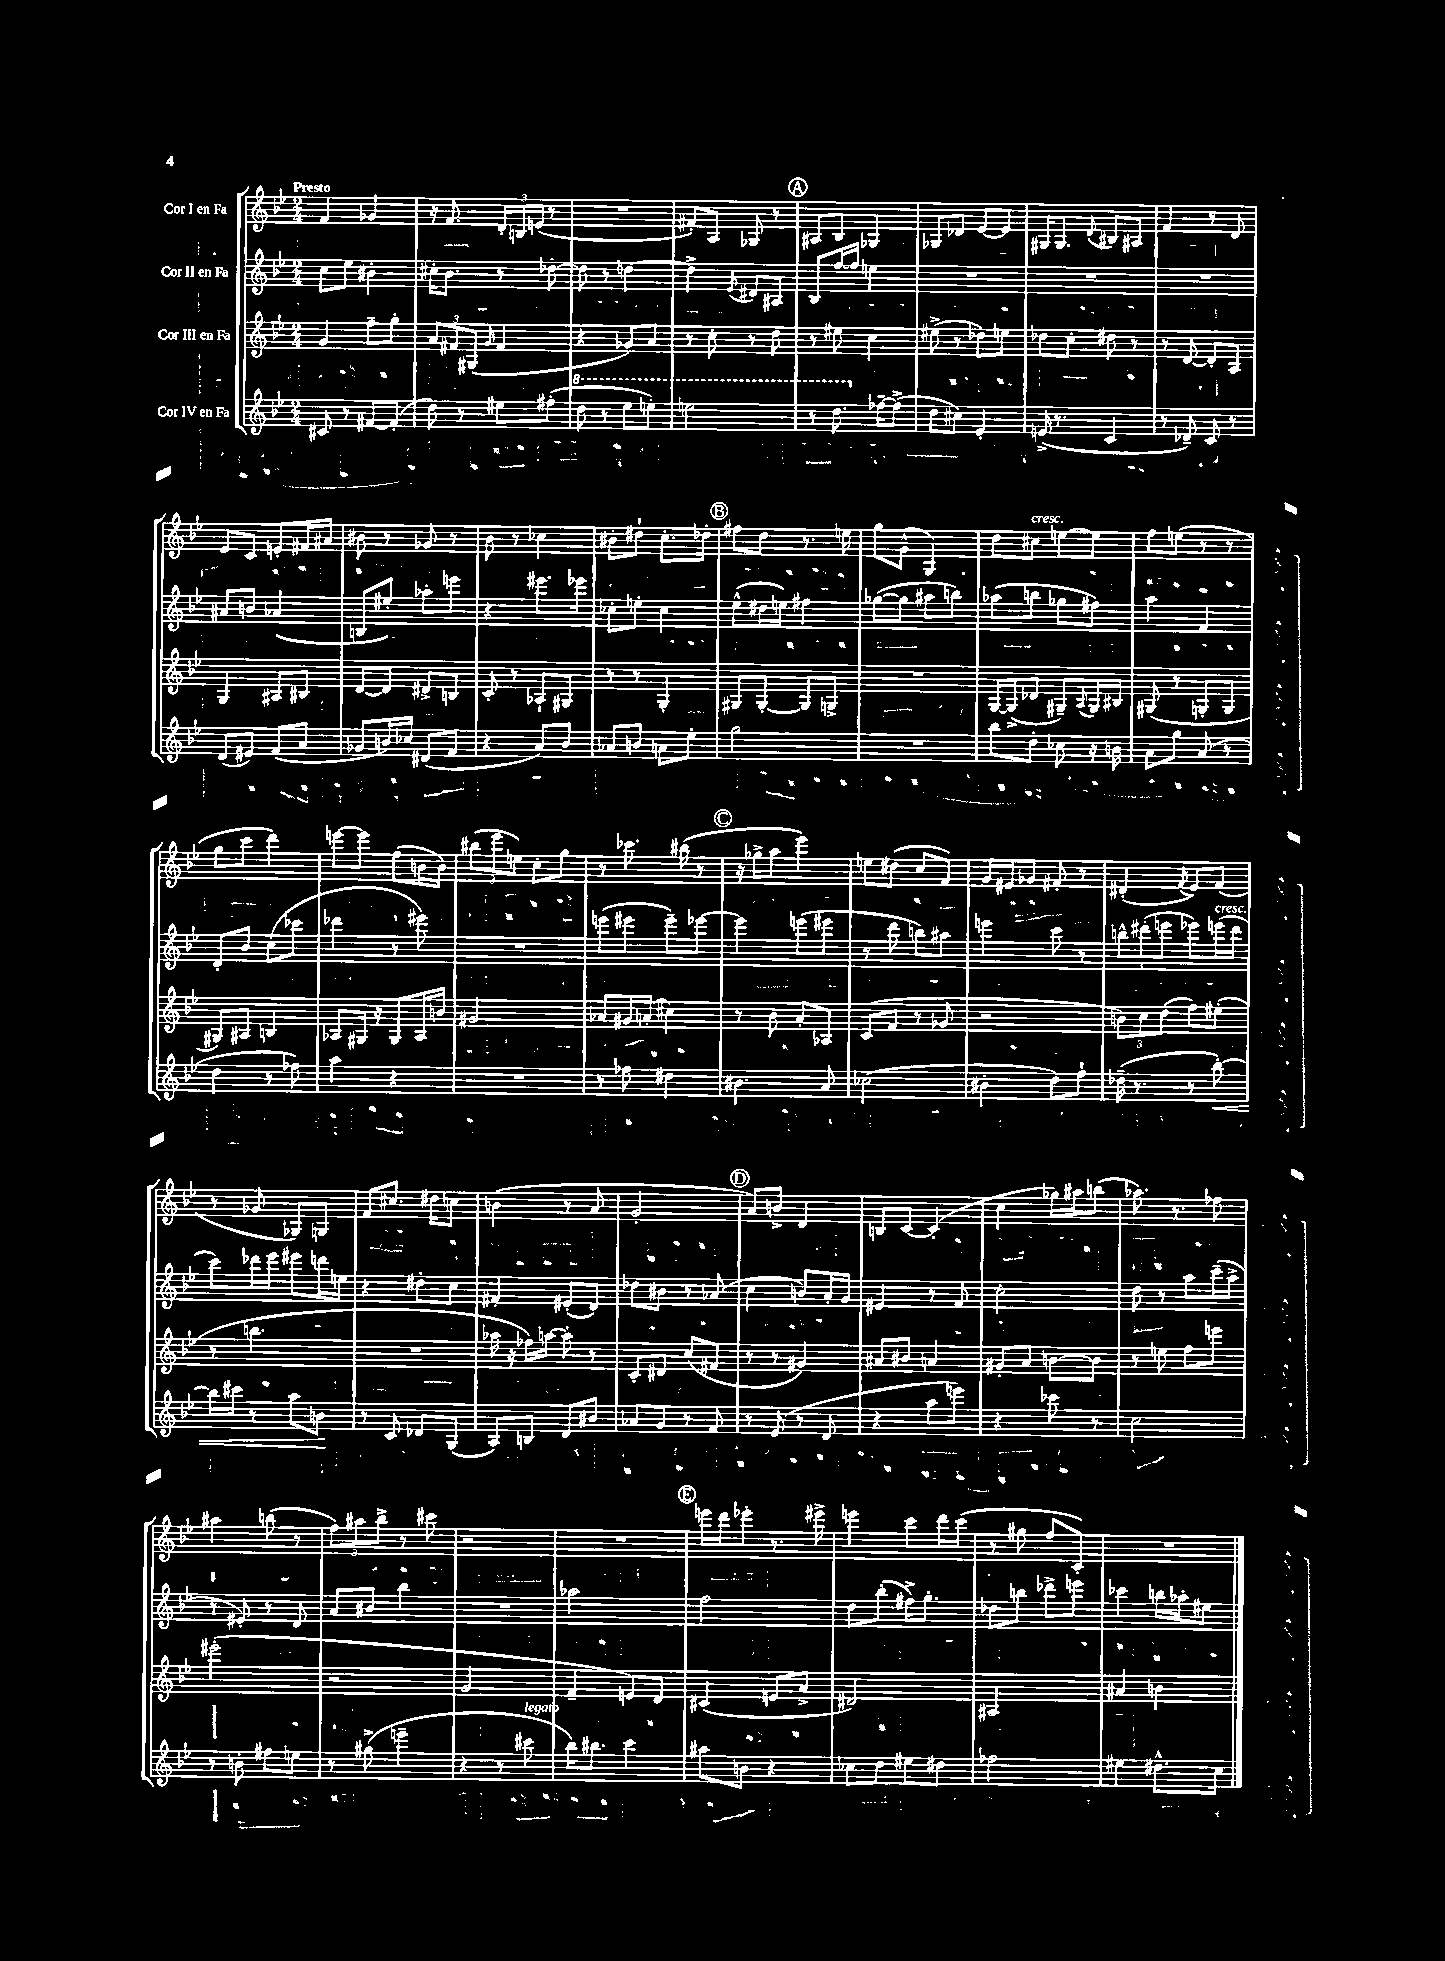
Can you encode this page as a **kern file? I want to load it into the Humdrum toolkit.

**kern	**kern	**kern	**kern
*staff4	*staff3	*staff2	*staff1
*clefG2	*clefG2	*clefG2	*clefG2
*k[b-e-]	*k[b-e-]	*k[b-e-]	*k[b-e-]
*M2/4	*M2/4	*M2/4	*M2/4
8c#	4g	8cc	4f
8r	.	8ee-	.
[8f#	8ff~	4b#'	4g-
(8f#']	8gg'	.	.
=	=	=	=
8dd)	12a	16cc#'	16r
.	.	8.b-	8.f
.	12f#	.	.
8r	.	.	.
.	(12G#	.	.
.	16qqg	.	.
8ee#	4f#	8r	24d'
.	.	.	24B
.	.	.	(24e
(8ff#'	.	[8dd-'	8r
=	=	=	=
8ddd	4r	8dd-]	2r
8r	.	8r	.
8eee-	8g-)	[4dd	.
8eee')	8a	.	.
=	=	=	=
2eee	8r	4dd^]	8f#')
.	8cc'	.	8A
.	.	8qe-	.
.	8r	8d#	8G-
.	8dd	8A#	8r
=	=	=	=
8r	8r	8B-	8A#
8.ddd	8ee#	[16ff	8B-
.	.	16ff]	.
.	4cc	4ee	4G-
[16ff-~	.	.	.
(8ff-^]	.	.	.
=	=	=	=
8dd	(8ee#^	2r	8G-
8cc#)	8r	.	8d-
4e-'	8dd-)	.	[8e-
.	8ee	.	8e-]
=	=	=	=
(16e^	8dd-	2r	16G#
8.r	.	.	8.G#
.	8cc'	.	.
.	.	.	8qqd
4c	8dd#	.	8B#
.	8r	.	8A#
=	=	=	=
8r	8r	2r	4f
8d-~)	[8d	.	.
8c	8d']	.	8r
8r	8A	.	8d
=	=	=	=
(8d	4G	8a#	8e-
8e#)	.	8b	8c
(8f	8A#	(4a-	8e'
8a	8B#	.	16f#
.	.	.	16a#
=	=	=	=
8g-	[8d	8B	8b#
16b)	8d]	8ee#')	8r
16cc-	.	.	.
(8d#	8d#^	8aa-'	8g-
8f	8B	8eee	8r
=	=	=	=
4r	8c'	4r	8b-
.	8r	.	8r
8a)	8A-`	8.eee#	4cc-
8b-	8G#	.	.
.	.	16eee-	.
=	=	=	=
8a-	8r	8cc-'	8b#'
8b	8r	8ee'	8dd#`
8a	4G'	4cc-	8.cc'
8ee-'	.	.	.
.	.	.	16dd-'
=	=	=	=
2gg	8G#	(8ee-^^	8ff#
.	[8G#'	16dd#	8dd
.	.	16ee)	.
.	8G#]	4ff#	8.r
.	8G^	.	.
.	.	.	16ee
=	=	=	=
2r	2r	([8gg-	8gg
.	.	8gg-]	(8g^^
.	.	8aa#	4G)
.	.	8bb)	.
=	=	=	=
8bb-	[16G	(8aa-	8dd
.	(16G^]	.	.
8dd'	8d-	8bb	8cc#
8cc-	8G#~)	8gg-	[8ee
.	8qqA	.	.
16r	16G#	8ff#)	8ee]
16b	16B#	.	.
=	=	=	=
8a	(8G#	4aa	8ff
8gg	8r	.	(8ee
(8a	8G'	4f	8r
8r	8G	.	8r
=	=	=	=
4dd	8G#)	8d'	8gg
.	8A#	8b-	8ccc
8r	4B	(8cc	4ddd)
8ff-)	.	8ccc-	.
=	=	=	=
4aa	8A-	4ddd-	[8eee
.	16G#	.	8eee]
.	16r	.	.
4r	8G#	8r	(8ff
.	16A-	8eee#)	16b
.	16b	.	16b)
=	=	=	=
2r	2g#	2r	(12bb#
.	.	.	12eee-
.	.	.	12ee)
.	.	.	8cc'
.	.	.	8gg
=	=	=	=
8r	8a-	(8eee	8r
8ff-	16g#	8eee#	8.ccc-
.	(16a'	.	.
4dd#	4cc#)	8eee#~)	.
.	.	.	(16bb#
.	.	[8eee-	8r
=	=	=	=
4.b#	8r	4eee-]	16r
.	.	.	16gg-^
.	8b-	.	8aa
.	8a'	(8eee	4eee-)
8a	8A-	8eee#	.
=	=	=	=
(2cc-	(8c	8r	8ee
.	8f	8ddd	(8dd#
.	8r	8bb)	8cc
.	8g-	8aa#	8f)
=	=	=	=
4b#'	2r	4eee	16g
.	.	.	16e#
.	.	.	8g-
8dd)	.	8ccc	8f#'
8ff`	.	8r	8r
=	=	=	=
(16dd-~	12b)	12bb^^	(4d#'
8.r	.	.	.
.	12cc	(12ddd#'	.
.	(12dd	12eee	.
.	.	.	8qf
8r	8ff)	8eee-)	8e-)
[8bb-')	(8ee#'	(16eee	(8f
.	.	16ddd#	.
=	=	=	=
16bb-]	8r	8ccc)	8r
16ccc#	.	.	.
8r	4.bb	16ddd-	8g-
.	.	16eee-	.
8aa	.	8eee#	8G-)
8b	.	16ddd	8G
.	.	16ee	.
=	=	=	=
8r	2r	4r	8f
8c	.	.	8.cc#
8d-	.	8dd#'	.
.	.	.	16dd#
(8G	.	8cc	8cc
=	=	=	=
8A)	16aa-	4f#'	(4b
.	16r	.	.
8B	16ff-)	.	.
.	[16aa	.	.
8d	8aa']	(8e#'	8r
8b#	8r	8d)	8a
=	=	=	=
8a-	8c'	8dd-	2g'
8g	8d#	8b#	.
8r	(8cc	8r	.
8f	8f#	(8a-	.
=	=	=	=
8r	8r	4cc	8a)
(8e-	8r	.	8b^
8r	4g#)	8b)	4d
8d	.	16a'	.
.	.	16g	.
=	=	=	=
4r	8a#	4e#	8B
.	8b#	.	[8c
8aa	4a	8r	(4c']
8eee)	.	8f	.
=	=	=	=
4r	8g#'	2cc'	4cc
.	8a	.	.
8ccc-	[8b	.	16gg-)
.	.	.	16aa#
8r	8b]	.	(8bb
=	=	=	=
2cc	8r	8dd	8.aa-)
.	8ee	8r	.
.	.	.	8.r
.	8ff	8aa	.
.	8eee	(16ccc~	8ff-
.	.	16aa^	.
=	=	=	=
8r	(2eee#'	8r	4aa#
8b'	.	8e#')	.
8ff#	.	8r	(8bb
8ee	.	8d	8r
=	=	=	=
8r	2r	8a	12ff)
.	.	.	12aa#
(8gg#^	.	8b#	.
.	.	.	12bb-^
4eee~	.	4bb-	8r
.	.	.	8ccc#
=	=	=	=
4r	2g	2r	2r
8r	.	.	.
8ccc#	.	.	.
=	=	=	=
16bb-)	4f~	2aa-	2r
8.bb#	.	.	.
4ccc	8e)	.	.
.	8d	.	.
=	=	=	=
8aa#	(4c#	2ff	16eee
.	.	.	16ddd
8b	.	.	8eee-'
4r	8e	.	8.r
.	8a^	.	.
.	.	.	16eee#^
=	=	=	=
8cc-	2d#)	8dd	4eee
8dd	.	(8bb-'	.
8ee#	.	16ff#^)	8ccc
.	.	8.gg'	.
8dd#	.	.	16ddd
.	.	.	(16ccc
=	=	=	=
2ff-	2A#	8dd-	8r
.	.	8bb	8gg#
.	.	8ddd-^	8ff
.	.	8eee	8c')
=	=	=	=
4ee#	4a#	4ccc-	2r
8.dd#^^	4b	16bb	.
.	.	16aa-'	.
.	.	8ee#	.
16cc	.	.	.
==	==	==	==
*-	*-	*-	*-
